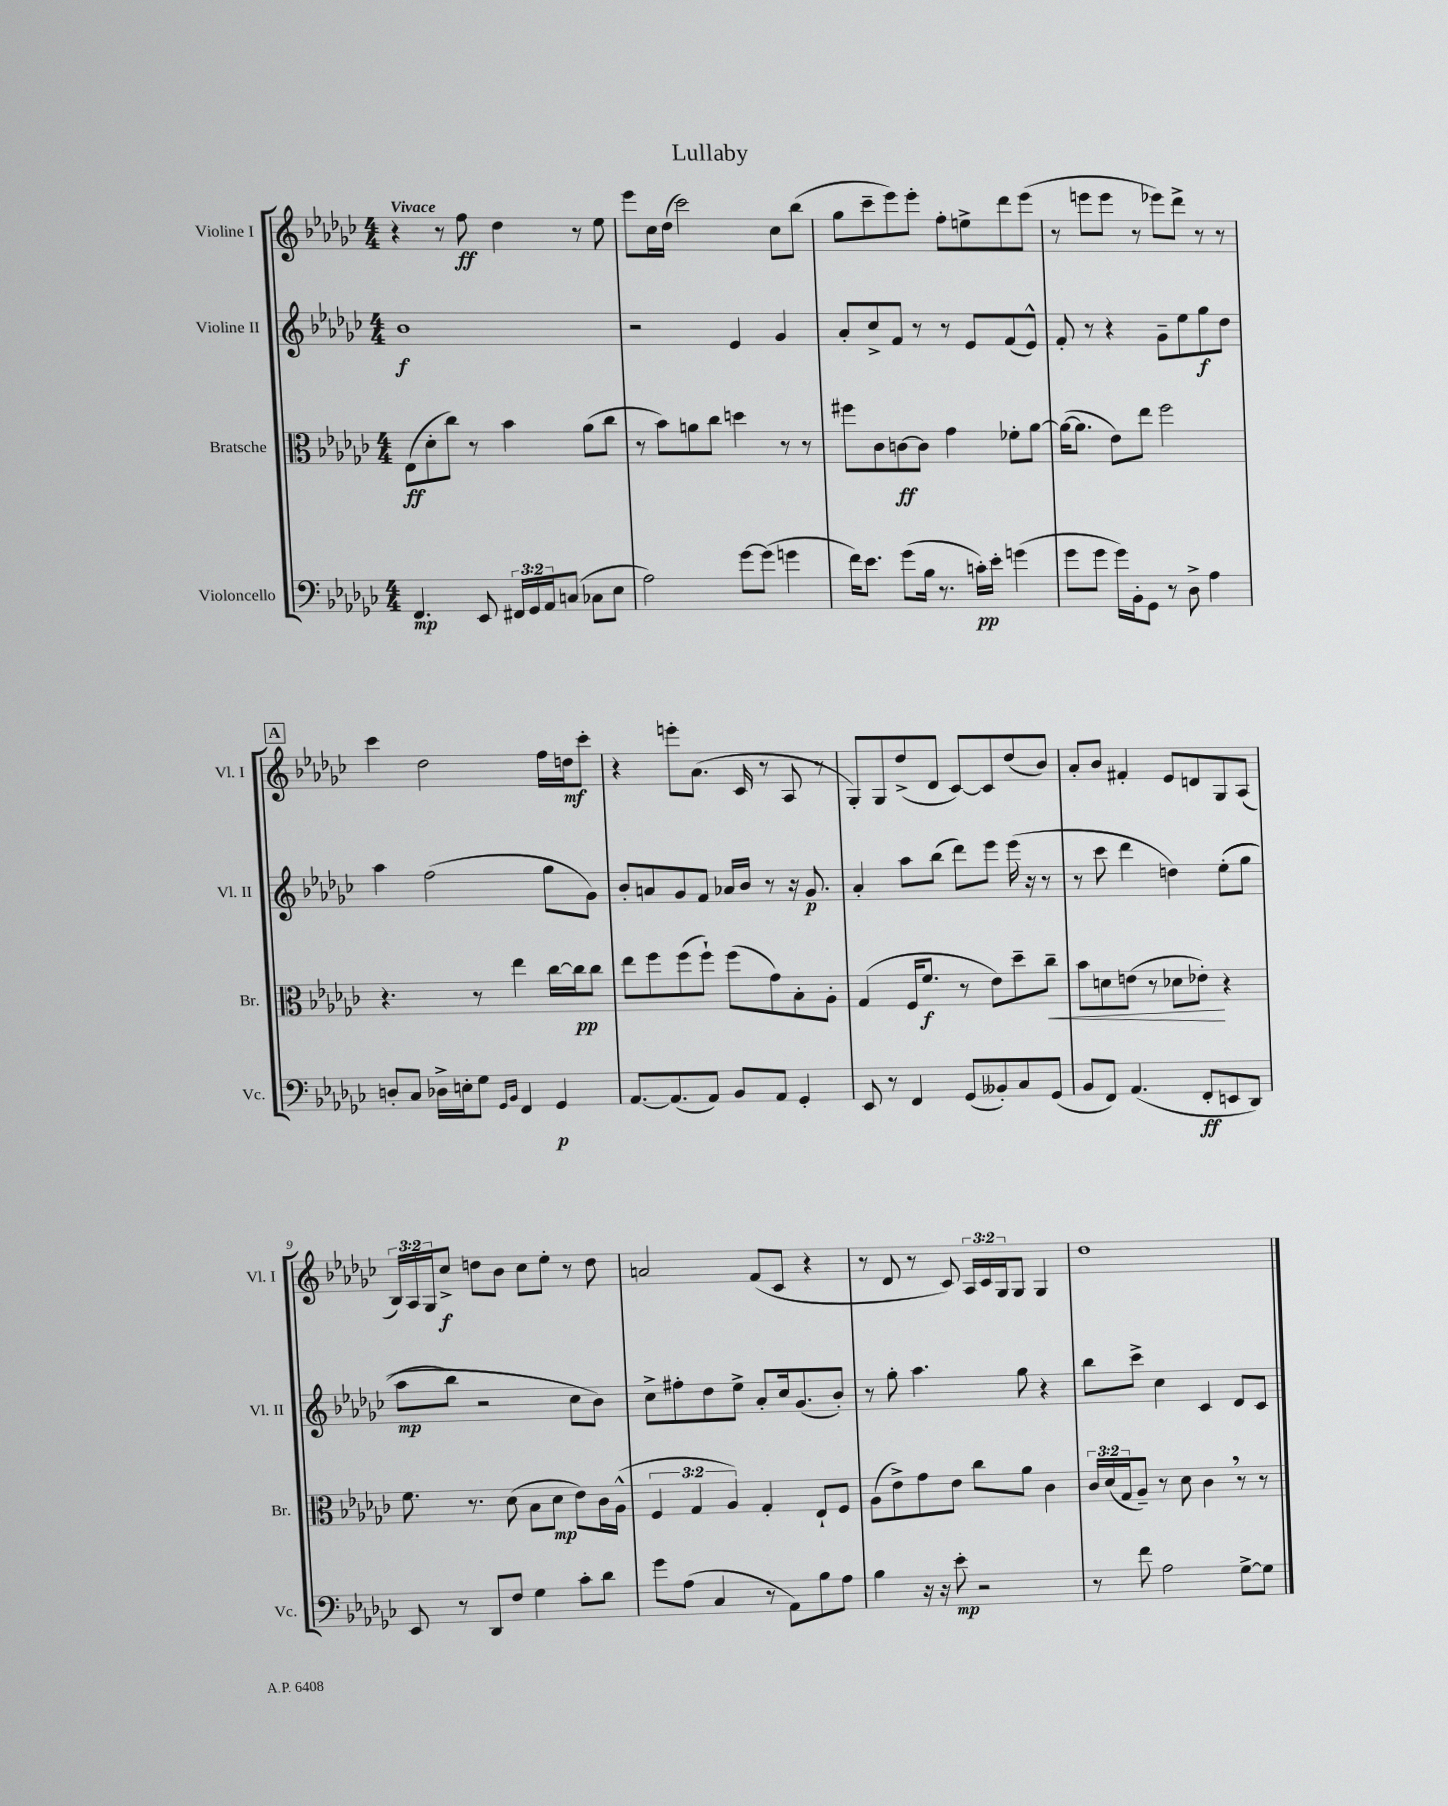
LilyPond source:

\header { title = "Lullaby" }
<<
\new StaffGroup <<
\new Staff = "s0" \with { instrumentName = "Violine I" shortInstrumentName = "Vl. I" } {
    \clef treble \key ges \major \numericTimeSignature \time 4/4 \override Staff.TupletNumber.text = #tuplet-number::calc-fraction-text \tempo "Vivace"
    r4 r8 f''8\ff des''4 r8 ees''8 |
    ees'''8 ces''16 des''16( ces'''2) ces''8 bes''8( |
    ges''8 ces'''8-- ees'''8) ees'''8-. f''8-. e''8-> des'''8 ees'''8( |
    r8 e'''8 e'''8 r8 ees'''8) des'''8-> r8 r8 |
    \mark \markup { \box "A" } ces'''4 des''2 f''16 d''16\mf ces'''8-. |
    r4 e'''8-. aes'8.( ces'16 r8 aes8 r8 |
    ges8-.) ges8 des''8->( des'8 ces'8~) ces'8 des''8( bes'8) |
    aes'8-. bes'8 fis'4-. ees'8 d'8 ges8 aes8( |
    \tuplet 3/2 { bes16) aes16 ges16 } ces''8->\f d''8 bes'8 ces''8 ees''8-. r8 d''8 |
    a'2 f'8( ces'8 r4 |
    r8 des'8 r8 ces'8) \tuplet 3/2 { aes16 ces'16 ges16 } ges8 ges4 |
    des''1 \bar "|." |
}
\new Staff = "s1" \with { instrumentName = "Violine II" shortInstrumentName = "Vl. II" } {
    \clef treble \key ges \major \numericTimeSignature \time 4/4
    bes'1\f |
    r2 ees'4 ges'4 |
    aes'8-. ces''8-> f'8 r8 r8 ees'8 f'8( ees'8-^) |
    f'8-. r8 r4 ges'8-- ees''8 ges''8\f des''8 |
    \mark \markup { \box "A" } aes''4 f''2( ges''8 ges'8) |
    bes'8-. a'8 ges'8 f'8 aes'16 bes'16 r8 r16 ges'8.\p |
    aes'4-. aes''8 bes''8( des'''8) ees'''8 ees'''16( r16 r8 |
    r8 ces'''8 des'''4 d''4) ees''8-.(\( ges''8 |
    aes''8\mp bes''8) r2 ces''8 bes'8\) |
    ces''8-> fis''8-. des''8 ees''8-> aes'8-. ces''16 ges'8.( bes'8-.) |
    r8 ges''8-. aes''4. ges''8 r4 |
    bes''8 ces'''8-> ces''4 ces'4 des'8 ces'8 \bar "|." |
}
\new Staff = "s2" \with { instrumentName = "Bratsche" shortInstrumentName = "Br." } {
    \clef alto \key ges \major \numericTimeSignature \time 4/4 \override Staff.TupletNumber.text = #tuplet-number::calc-fraction-text
    ees8\ff( des'8-. ces''8) r8 bes'4 aes'8( ces''8 |
    r8 bes'8) a'8 ces''8 d''4 r8 r8 |
    fis''8 ces'8 c'8~\ff c'8 ges'4 fes'8-. aes'8~ |
    aes'16~( aes'8. ees'8) ees''8 f''2 |
    \mark \markup { \box "A" } r4. r8 ees''4 ces''16~ ces''16\pp ces''8 |
    ees''8 f''8 f''8( f''8-!) f''8( ges'8) bes8-. aes8-. |
    ges4( f16 f'8.\f r8 ees'8) des''8-- ces''8--\< |
    bes'8 d'8 e'8( r8 des'8 ees'8-.\!) r4 |
    f'8. r8. des'8( bes8 des'8\mp ees'8) ces'16 aes16-^( |
    \tuplet 3/2 { f4 ges4 aes4) } ges4-. ees8-! f8 |
    aes8( ees'8->) ges'8 ees'8 ces''8 aes'8 ces'4 |
    \tuplet 3/2 { ces'16 des'16( ges16 } aes8--) r8 des'8 ces'4 \breathe r8 r8 \bar "|." |
}
\new Staff = "s3" \with { instrumentName = "Violoncello" shortInstrumentName = "Vc." } {
    \clef bass \key ges \major \numericTimeSignature \time 4/4 \override Staff.TupletNumber.text = #tuplet-number::calc-fraction-text
    f,4.\mp ees,8 \tuplet 3/2 { fis,16 ges,16 aes,16 } c8( ces8 ees8 |
    aes2) ges'8~ ges'8( g'4 |
    f'16) ees'8. ges'8( bes16 r8. c'16-.\pp) ees'16-. g'4( |
    ges'8 ges'8 ges'16) bes,16-. ges,8 r8 des8-> aes4 |
    \mark \markup { \box "A" } d8-. ces8 des16-> e16-. ges8 \grace { ges,16 bes,16 } f,4 ges,4\p |
    aes,8.~ aes,8.( aes,8) bes,8 aes,8 ges,4-. |
    ees,8 r8 f,4 ges,8( beses,8-.) ces8 ges,8( |
    bes,8 f,8) aes,4.( f,8-.\ff e,8 des,8) |
    ees,8 r8 des,8 f8 ges4 ces'8-. des'8 |
    ges'8 aes8( ces4 r8 aes,8) bes8 aes8 |
    bes4 r16 r16 ees'8-.\mp r2 |
    r8 f'8 aes2 ges8~-> ges8 \bar "|." |
}
>>
>>
